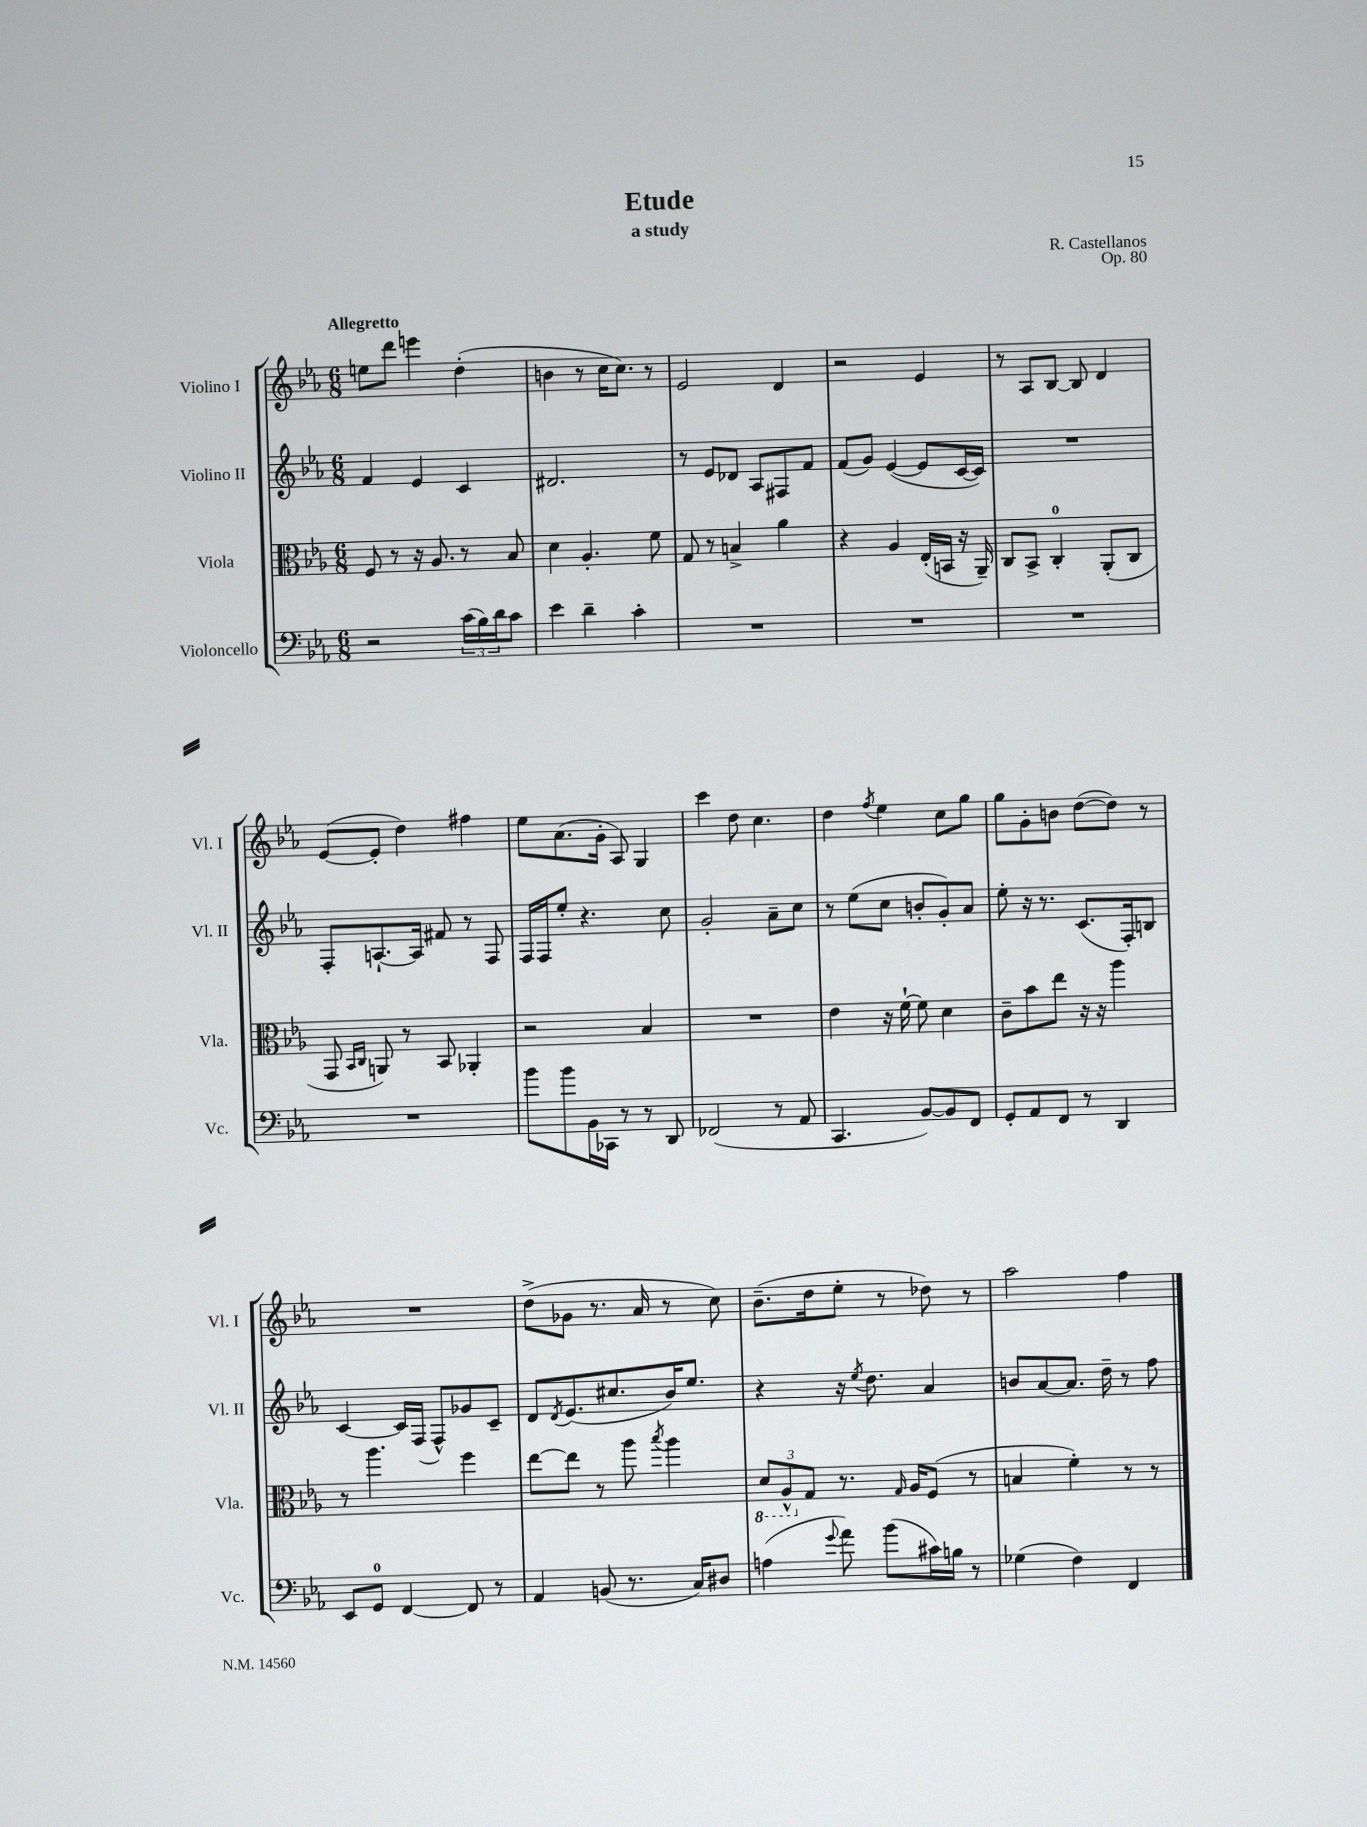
\header { title = "Etude" composer = "R. Castellanos" subtitle = "a study" opus = "Op. 80" }
<<
\new StaffGroup <<
\new Staff = "s0" \with { instrumentName = "Violino I" shortInstrumentName = "Vl. I" } {
    \clef treble \key ees \major \numericTimeSignature \time 6/8 \tempo "Allegretto"
    e''8 d'''8 e'''4 d''4-.( |
    b'4 r8 c''16 c''8.) r8 |
    ees'2 d'4 |
    r2 ees'4 |
    r8 aes8 bes8~ bes8 d'4 |
    ees'8~( ees'8-. d''4) fis''4 |
    ees''8 aes'8.( g'16-. aes8) g4 |
    c'''4 d''8 c''4. |
    d''4 \acciaccatura { f''8 } ees''4 c''8 g''8 |
    g''8 g'8-. b'8 d''8~( d''8) r8 |
    R2. |
    d''8->( ges'8 r8. aes'16 r8 c''8) |
    bes'8.--( d''16 ees''8-. r8 des''8) r8 |
    aes''2 f''4 \bar "|." |
}
\new Staff = "s1" \with { instrumentName = "Violino II" shortInstrumentName = "Vl. II" } {
    \clef treble \key ees \major \numericTimeSignature \time 6/8
    f'4 ees'4 c'4 |
    dis'2. |
    r8 ees'8 des'8 aes8 fis8 f'8 |
    f'8( g'8) ees'4~( ees'8 c'16~ c'16) |
    R2. |
    f8-. a8.~-! a16 fis'8 r8 f8 |
    f16 f16 ees''8-. r4. c''8 |
    g'2-. aes'8-- c''8 |
    r8 ees''8( c''8 b'8-. g'8-.) aes'8 |
    ees''8-. r16 r8. c'8.( f16-.) b8 |
    c'4~ c'16 f16( f8-^) ges'8 c'8-- |
    d'8 \acciaccatura { d'8 } ees'8.( cis''8. bes'16) ees''8. |
    r4 r16 \acciaccatura { ees''8 } d''8. aes'4 |
    b'8 aes'8~ aes'8. d''16-- r8 f''8 \bar "|." |
}
\new Staff = "s2" \with { instrumentName = "Viola" shortInstrumentName = "Vla." } {
    \clef alto \key ees \major \numericTimeSignature \time 6/8
    f8 r8 r16 aes8. r8 bes8 |
    d'4 aes4.-. f'8 |
    g8 r8 b4-> aes'4 |
    r4 aes4 ees16-.( b,16 r16 aes,16--) |
    c8 bes,8-> c4-0-. aes,8-.( c8 |
    g,8 \grace { bes,16 c16 } a,8) r8 bes,8 aes,4-. |
    r2 bes4 |
    R2. |
    ees'4 r16 f'16~-! f'8 d'4 |
    c'8-- bes'8 ees''8 r16 r16 aes''4 |
    r8 aes''4. f''4 |
    ees''8~ ees''8 r8 aes''8 \acciaccatura { bes''8 } aes''4 |
    \tuplet 3/2 { \ottava #-1 d8 aes,8-^ \ottava #0 g8 } r8. \grace { g16 } aes16 f8( r8 |
    b4 f'4-.) r8 r8 \bar "|." |
}
\new Staff = "s3" \with { instrumentName = "Violoncello" shortInstrumentName = "Vc." } {
    \clef bass \key ees \major \numericTimeSignature \time 6/8
    r2 \tuplet 3/2 { c'16( bes16) d'16 } c'8 |
    ees'4 d'4-- c'4-. |
    R2. |
    R2. |
    R2. |
    R2. |
    bes'8 bes'8 bes,16 ces,16 r8 r8 d,8 |
    fes,2( r8 aes,8 |
    c,4. bes,8~) bes,8 f,8 |
    g,8-. aes,8 f,8 r8 d,4 |
    ees,8 g,8-0 f,4~ f,8 r8 |
    aes,4 b,8( r8. c16) dis8 |
    a4( \appoggiatura { g'8 } aes'8) bes'8( cis'16) b16 r8 |
    ges4( f4) f,4 \bar "|." |
}
>>
>>
\layout { \context { \Score \remove "Bar_number_engraver" } }
